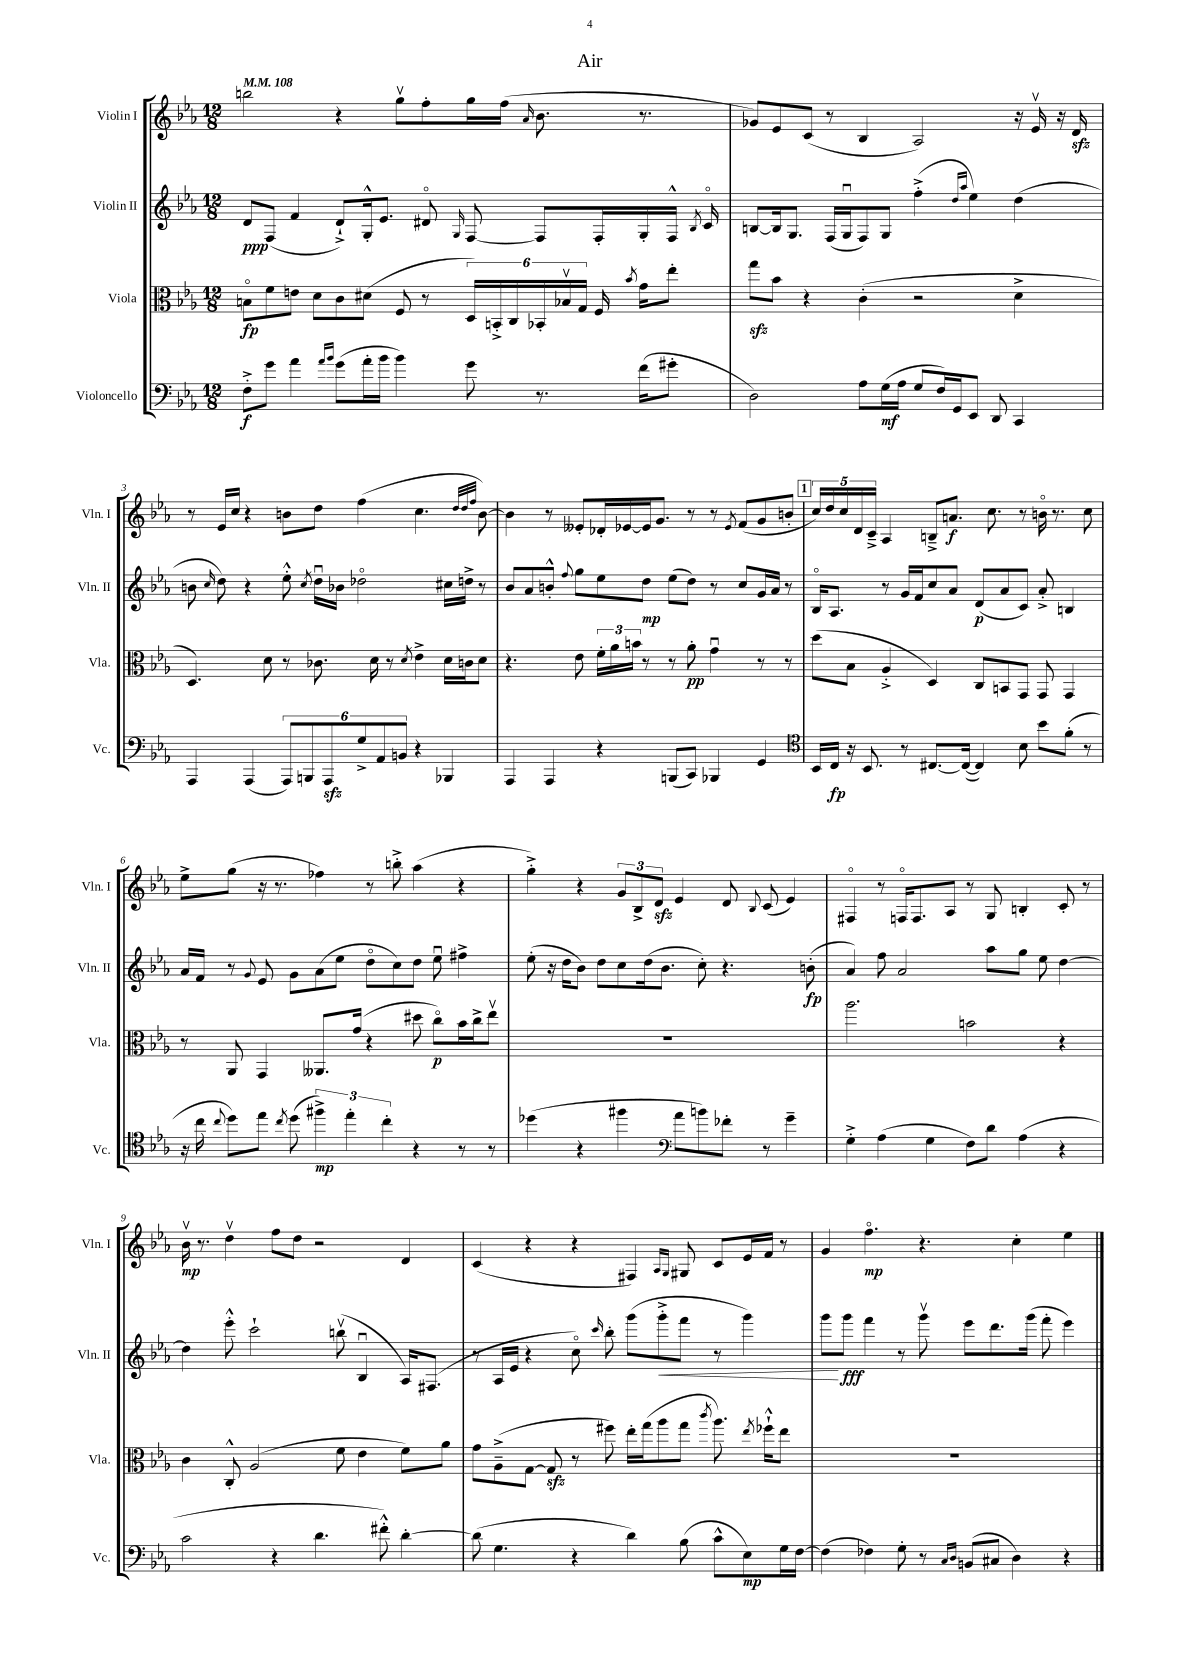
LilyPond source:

\header { title = "Air" }
<<
\new StaffGroup <<
\new Staff = "s0" \with { instrumentName = "Violin I" shortInstrumentName = "Vln. I" } {
    \clef treble \key ees \major \numericTimeSignature \time 12/8 \tempo 4 = 108
    \autoBeamOff b''2 r4 g''8[\upbow f''8-. g''16 f''16]( \grace { aes'16 } bes'8. r8. |
    ges'8[) ees'8 c'8]( r8 bes4 aes2) r16 ees'16\upbow r16 d'16\sfz |
    r8 ees'16[ c''16] r4 b'8[ d''8] f''4( c''4. \grace { d''32[ d''32 f''32] } b'8~) |
    b'4 r8 eeses'8[-. des'16-. ees'16~ ees'16 g'8.] r8 r8 \acciaccatura { ees'8 } f'8[( g'8 b'8]-. |
    \mark \markup { \box "1" } \tuplet 5/4 { c''16[) d''16 c''16 d'16 c'16]---> } aes4 b8[---> a'8.]\f c''8. r8 b'16\flageolet r8. c''8 |
    ees''8[-> g''8]( r16 r8. fes''4) r8 b''8-.-> aes''4( r4 |
    g''4-.->) r4 \tuplet 3/2 { g'8[ bes8-> d'8]\sfz } ees'4 d'8 \appoggiatura { bes8 } c'8( ees'4) |
    fis4\flageolet r8 f16[\flageolet f8. aes8] r8 g8 b4-. c'8-. r8 |
    bes'16\upbow\mp r8. d''4\upbow f''8[ d''8] r2 d'4 |
    c'4( r4 r4 fis4) \grace { aes16[ g16] } gis8 c'8[ ees'16 f'16] r8 |
    g'4 f''4.\flageolet\mp r4. c''4-. ees''4 \bar "|." |
}
\new Staff = "s1" \with { instrumentName = "Violin II" shortInstrumentName = "Vln. II" } {
    \clef treble \key ees \major \numericTimeSignature \time 12/8
    \autoBeamOff d'8[\ppp f8]( f'4 d'8[-!->) g16-.-^ ees'8.] dis'8\flageolet \grace { g16 } f8~ f8[ f16-. g16-. f16]-^ \acciaccatura { bes8 } c'16\flageolet |
    b8[~ b16 g8.] f16[( g16\downbow f8) g8] f''4-.->( \grace { d''16[ aes''16] } ees''4) d''4( |
    b'8 \grace { c''16 } d''8) r4 ees''8-.-^ \acciaccatura { c''8 } d''16[\downbow bes'16] des''2\flageolet cis''16[ d''16]-> r8 |
    bes'8[ aes'8 b'8]-.-^ \appoggiatura { f''8 } g''8[ ees''8 d''8]\mp ees''8[( d''8]) r8 c''8[ g'16 aes'16] r8 |
    \mark \markup { \box "1" } bes16[\flageolet aes8.] r8 g'16[ f'16 c''8 aes'8] d'8[\p( aes'8 c'8]) aes'8-.-> b4 |
    aes'16[ f'16] r8 \appoggiatura { g'8 } ees'8 g'8[ aes'8( ees''8] d''8[\flageolet c''8) d''8] ees''8\downbow fis''4-> |
    ees''8-.( r16 d''16[ bes'8]) d''8[ c''8 d''16( bes'8.] c''8-.) r4. b'8-.\fp( |
    aes'4) f''8 aes'2 aes''8[ g''8] ees''8 d''4~ |
    d''4 ees'''8-.-^ c'''2-! b''8\upbow( bes4\downbow aes16[) fis8.]( |
    r8 aes16[ ees'16] r4 c''8\flageolet) \grace { c'''16 } bes''8-. g'''8[( g'''8-.->\< f'''8] r8 g'''4) |
    g'''8[\! g'''8]\fff f'''4 r8 g'''8\upbow ees'''8[ d'''8. g'''16]( f'''8-. ees'''4) \bar "|." |
}
\new Staff = "s2" \with { instrumentName = "Viola" shortInstrumentName = "Vla." } {
    \clef alto \key ees \major \numericTimeSignature \time 12/8
    \autoBeamOff b8[\flageolet\fp f'8 e'8] d'8[ c'8 dis'8]( f8 r8 \tuplet 6/4 { d16[) b,16-.-> c16 bes,16-. bes16\upbow g16] } f16 \acciaccatura { bes'8 } g'16[ ees''8]-. |
    g''8[\sfz bes'8] r4 c'4-.( r2 d'4-> |
    d4.) d'8 r8 ces'8. d'16 r8 \acciaccatura { d'8 } ees'4-> d'16[ c'16 d'8] |
    r4. ees'8 \tuplet 3/2 { f'16[-. aes'16 b'16] } r8 r8 aes'8-.\pp g'4\downbow r8 r8 |
    \mark \markup { \box "1" } d''8[( bes8] aes4-.-> d4) c8[ b,8 g,8] g,8 g,4 |
    r8 aes,8 g,4 aeses,8.[ g'16]( r4 dis''8 c''8[\flageolet\p) bes'16 c''16-> ees''8]\upbow |
    R1. |
    aes''2. b'2 r4 |
    c'4 c8-.-^ aes2( f'8 ees'4 f'8[) aes'8] |
    g'8[ aes8--->( g8]~ g8\sfz r8 fis''8) ees''16[-. g''16( aes''8 g''8] \acciaccatura { c'''8 } aes''8.) \acciaccatura { ees''8 } fes''16[-!-^ ees''8] |
    R1. \bar "|." |
}
\new Staff = "s3" \with { instrumentName = "Violoncello" shortInstrumentName = "Vc." } {
    \clef bass \key ees \major \numericTimeSignature \time 12/8
    \autoBeamOff f8[-.->\f g'8] aes'4 \grace { aes'16[ bes'16] } g'8[( aes'16-. bes'16] bes'4) g'8 r8. f'16[( gis'8]-. |
    d2) aes8[ g16\mf( aes16] g8[ f16) g,16 ees,8] d,8 c,4 |
    aes,,4 aes,,4( \tuplet 6/4 { aes,,8[) b,,8 aes,,8\sfz g8-> aes,8 b,8] } r4 bes,,4 |
    aes,,4 aes,,4 r4 b,,8[( c,8]) bes,,4 g,4 |
    \mark \markup { \box "1" } \clef tenor bes,16[ c16]\fp r16 bes,8. r8 cis8.[~ cis16]~( cis4) bes8 bes'8[ f'8]-.( r8 |
    r16 c''16 \appoggiatura { c''8 } d''8[) ees''8] \acciaccatura { c''8 } d''8( \tuplet 3/2 { fis''4->\mp) ees''4-. c''4-. } r4 r8 r8 |
    des''4( r4 fis''4 \clef bass aes'8[ b'8) fes'8]-. r8 g'4-- |
    g4-.-> aes4( g4 f8[) d'8] aes4( r4 |
    c'2 r4 d'4. fis'8-.-^) d'4~-. |
    d'8( g4. r4 d'4) bes8( c'8[-^ ees8\mp) g16 f16]~ |
    f4( fes4) g8-. r8 \grace { c16[ d16] } b,8[( cis8] d4) r4 \bar "|." |
}
>>
>>
